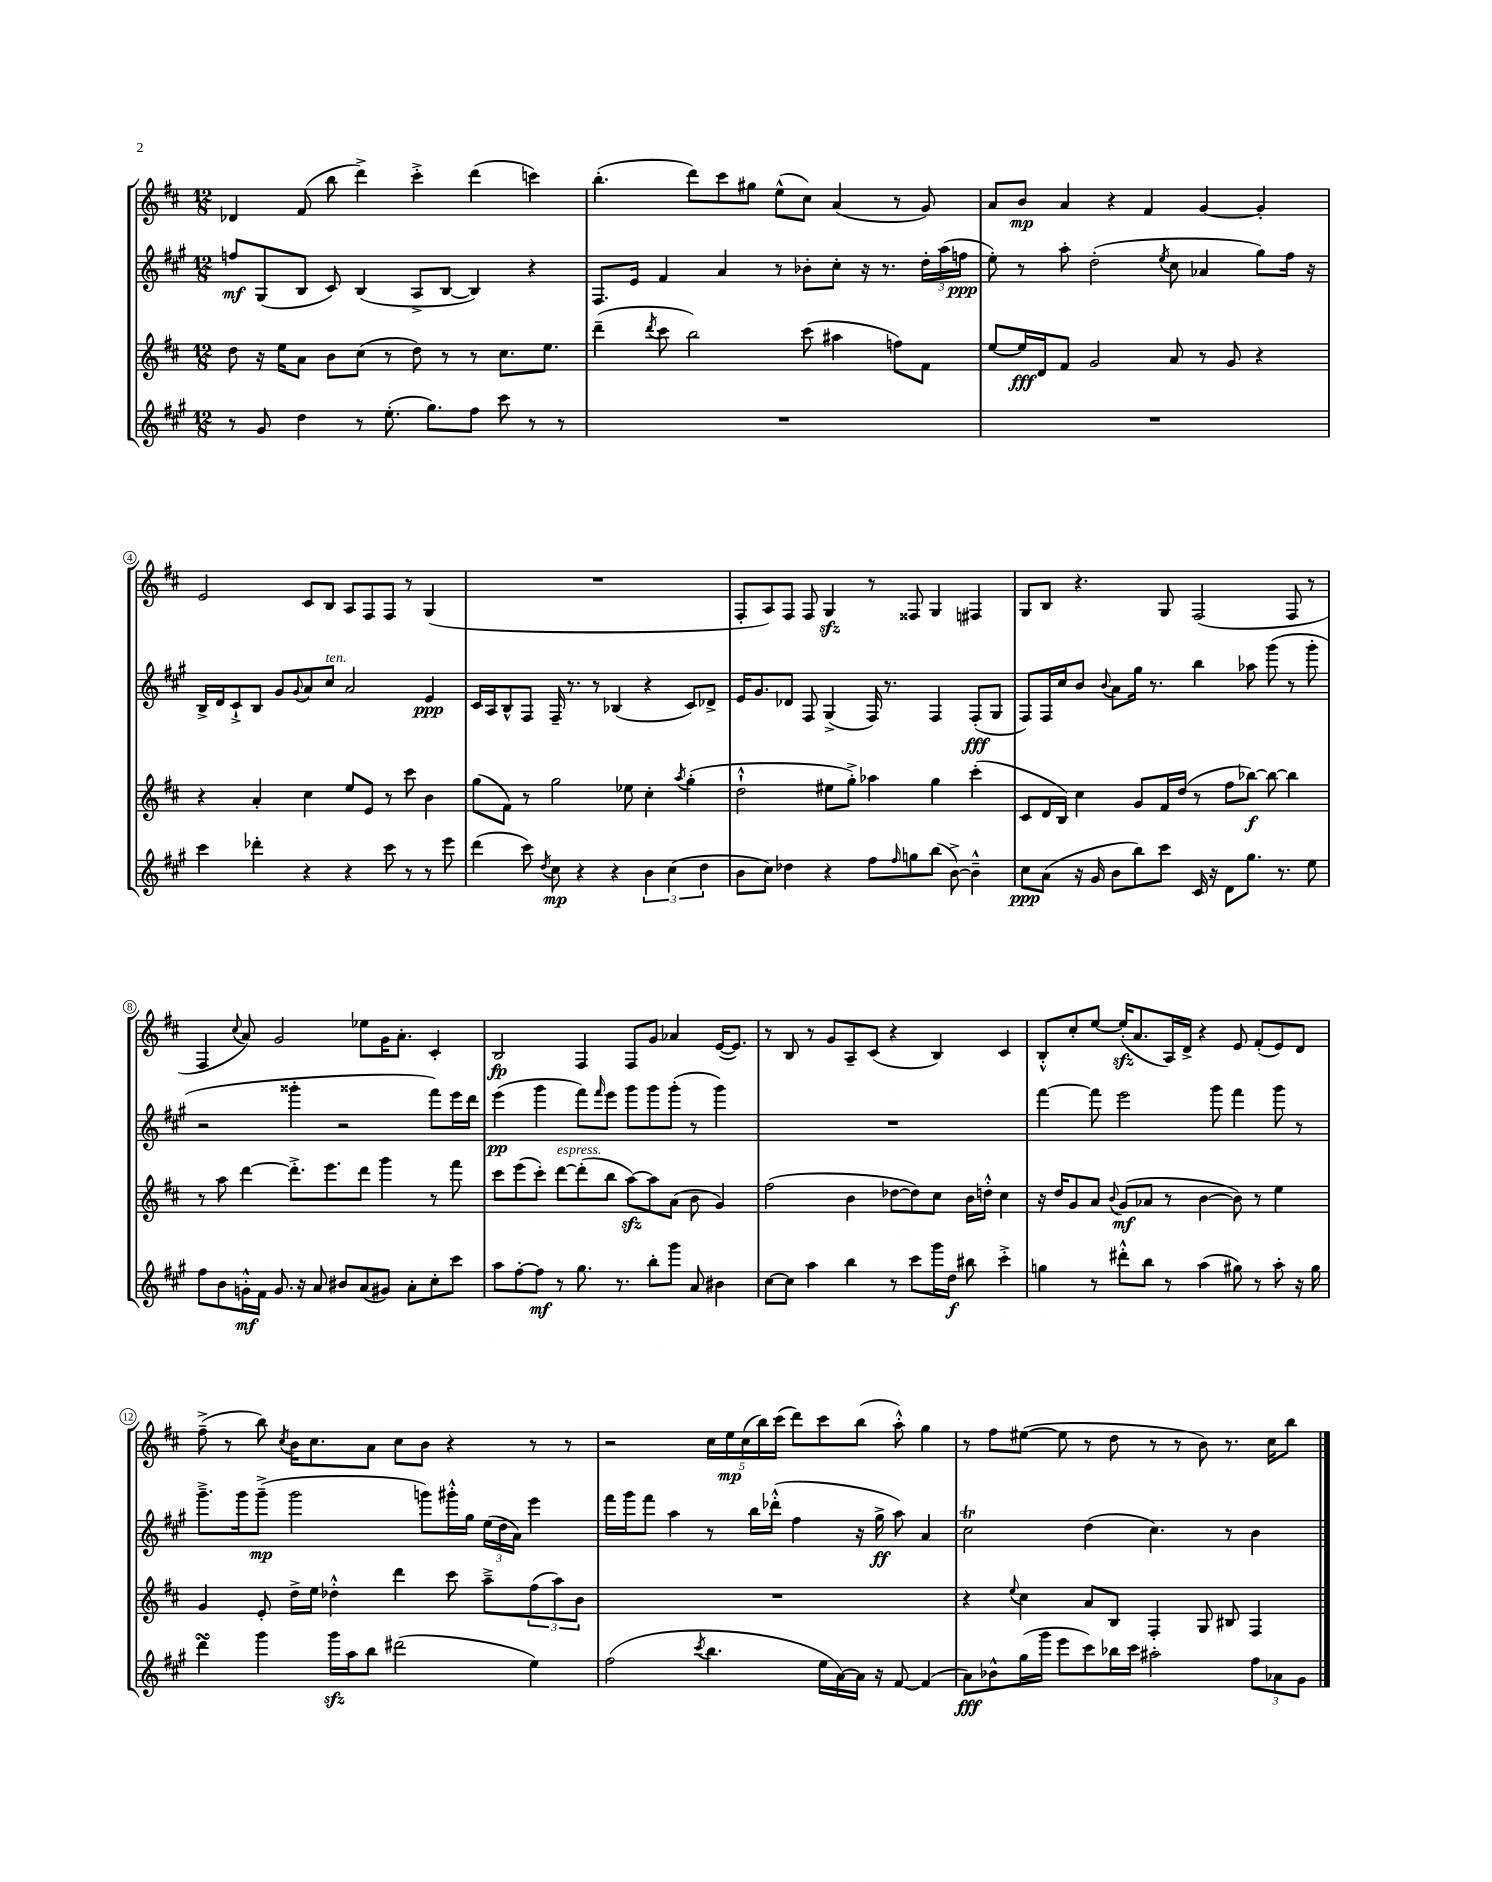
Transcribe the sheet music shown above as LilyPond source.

<<
\new StaffGroup <<
\new Staff = "s0" {
    \clef treble \key d \major \numericTimeSignature \time 12/8
    des'4 fis'8( b''8 d'''4->) cis'''4-.-> d'''4( c'''4) |
    b''4.-.( d'''8) cis'''8 gis''8 e''8-^( cis''8) a'4( r8 g'8) |
    a'8 b'8\mp a'4 r4 fis'4 g'4~ g'4-. |
    e'2 cis'8 b8 a8 fis8 fis8 r8 g4( |
    R1. |
    fis8-. a8) fis8 fis8 g4\sfz r8 fisis8 g4 fis4 |
    g8 b8 r4. g8 fis2( fis8 r8 |
    fis4 \appoggiatura { cis''8 } a'8) g'2 ees''8 g'16 a'8.-. cis'4-. |
    b2\fp fis4 fis8 g'8 aes'4 e'16~( e'8.) |
    r8 b8 r8 g'8 a8-- cis'8( r4 b4) cis'4 |
    b8-.-^ cis''8-. e''8~ e''16-.\sfz( a'8. a16) d'16-> r4 e'8 fis'8-.( e'8) d'8 |
    fis''8--->( r8 b''8) \acciaccatura { cis''8 } b'16 cis''8. a'8 cis''8 b'8 r4 r8 r8 |
    r2 \tuplet 5/4 { cis''16 e''16\mp cis''16( b''16) cis'''16( } d'''8) cis'''8 b''8( a''8-.-^) g''4 |
    r8 fis''8 eis''8~( eis''8 r8 d''8 r8 r8 b'8) r8. cis''16 b''8 \bar "|." |
}
\new Staff = "s1" {
    \clef treble \key a \major \numericTimeSignature \time 12/8
    f''8\mf gis8( b8 cis'8) b4( a8-> b8~ b4) r4 |
    fis8. e'16 fis'4 a'4 r8 bes'8-. cis''8-. r16 r8. \tuplet 3/2 { d''16-. a''16( f''16\ppp } |
    e''8-.) r8 a''8-. d''2-.( \acciaccatura { e''8 } cis''8 aes'4 gis''8) fis''16 r16 |
    b16-> d'16 cis'8-!-> b8 gis'8 \appoggiatura { gis'8 } a'8 cis''8^\markup { \italic "ten." } a'2 e'4\ppp |
    cis'16 a16 b8-^ fis8 fis16-- r8. r8 bes4( r4 cis'8) des'8-> |
    e'16 gis'8. des'8 fis8 gis4->( fis16) r8. fis4 fis8-.\fff( gis8 |
    fis8) fis16 cis''16 b'8 \appoggiatura { b'8 } a'8 gis''16 r8. b''4 aes''8 gis'''8( r8 gis'''8-. |
    r2 gisis'''4-. r2 fis'''8) e'''16 d'''16 |
    e'''4\pp( gis'''4 fis'''8) \grace { fis'''16 } e'''8 gis'''8 gis'''8 gis'''8-.( r8 gis'''4) |
    R1. |
    fis'''4~ fis'''8 e'''2 gis'''8 fis'''4 gis'''8 r8 |
    gis'''8.---> gis'''16 gis'''8--->\mp( gis'''2 g'''8) gis'''16-.-^ gis''16 \tuplet 3/2 { e''16( d''16 a'16) } e'''4 |
    fis'''16 gis'''16 fis'''8 a''4 r8 b''16 des'''16-.-^( fis''4 r16 gis''16->\ff a''8) a'4 |
    cis''2\trill d''4( cis''4.) r8 b'4 \bar "|." |
}
\new Staff = "s2" {
    \clef treble \key d \major \numericTimeSignature \time 12/8
    d''8 r16 e''16 a'8 b'8 cis''8( r8 d''8) r8 r8 cis''8. e''8. |
    d'''4--( \acciaccatura { d'''8 } cis'''8 b''2) cis'''8( ais''4 f''8) fis'8 |
    e''8~ e''16\fff d'16 fis'8 g'2 a'8 r8 g'8 r4 |
    r4 a'4-. cis''4 e''8 e'8 r8 cis'''8 b'4 |
    g''8( fis'8) r8 g''2 ees''8 cis''4-. \acciaccatura { a''8 } g''4-.( |
    d''2-!-^ eis''8 g''8-.->) aes''4 g''4 cis'''4-.( |
    cis'8 d'16 b16) cis''4 g'8 fis'16 d''16( r8 fis''8 bes''8~\f) bes''8~ bes''4 |
    r8 a''8 d'''4~ d'''8.-.-> e'''8. d'''8 g'''4 r8 fis'''8 |
    cis'''8 e'''8( cis'''8-.) d'''8~^\markup { \italic "espress." } d'''8-.( b''8 a''8~\sfz) a''8 a'8( b'8 g'4) |
    fis''2( b'4 des''8~ des''8) cis''8 b'16 d''16-.-^ cis''4 |
    r16 d''16 g'8 a'8 \appoggiatura { b'8 } g'8\mf( aes'8 r8 b'4~ b'8) r8 e''4 |
    g'4 e'8-. d''16-> e''16 des''4-.-^ d'''4 cis'''8 a''8---> \tuplet 3/2 { fis''8( a''8) b'8 } |
    R1. |
    r4 \appoggiatura { e''8 } cis''4 a'8 b8 fis4-. g8 bis8 fis4 \bar "|." |
}
\new Staff = "s3" {
    \clef treble \key a \major \numericTimeSignature \time 12/8
    r8 gis'8 d''4 r8 e''8.-.( gis''8.) fis''8 cis'''8 r8 r8 |
    R1. |
    R1. |
    cis'''4 des'''4-. r4 r4 cis'''8 r8 r8 e'''8 |
    d'''4( cis'''8) \acciaccatura { d''8 } cis''8\mp r4 r4 \tuplet 3/2 { b'4 cis''4( d''4 } |
    b'8 cis''8) des''4 r4 fis''8 \grace { fis''16 } g''8 b''8( b'8~->) b'4---^ |
    cis''8\ppp a'8( r16 gis'16 b'8 b''8) cis'''8 cis'16 r16 d'8 gis''8. r8. e''8 |
    fis''8 b'8 g'16-.-^\mf fis'16 g'8. r16 a'8 bis'8 a'8( gis'8) a'8-. cis''8-. cis'''8 |
    a''8 fis''8~-. fis''8\mf r8 gis''8. r8. b''8-. gis'''8 a'8 bis'4 |
    cis''8~ cis''8 a''4 b''4 r8 cis'''8 gis'''16 d''16\f bis''8 cis'''4-.-> |
    g''4 r8 dis'''8-.-^ b''8 r8 a''4( gis''8) r8 a''8-. r16 gis''16 |
    d'''4\turn gis'''4 gis'''16\sfz a''16 b''8 dis'''2( e''4) |
    fis''2( \acciaccatura { cis'''8 } b''4. e''16 a'16~) a'16 r16 fis'8~ fis'4( |
    a'8\fff) bes'8-^ gis''16( gis'''16 e'''8 cis'''8) bes''16 cis'''16 ais''2-. \tuplet 3/2 { fis''8 aes'8 gis'8 } \bar "|." |
}
>>
>>
\layout { \context { \Score \override BarNumber.stencil = #(make-stencil-circler 0.1 0.3 ly:text-interface::print) } }
